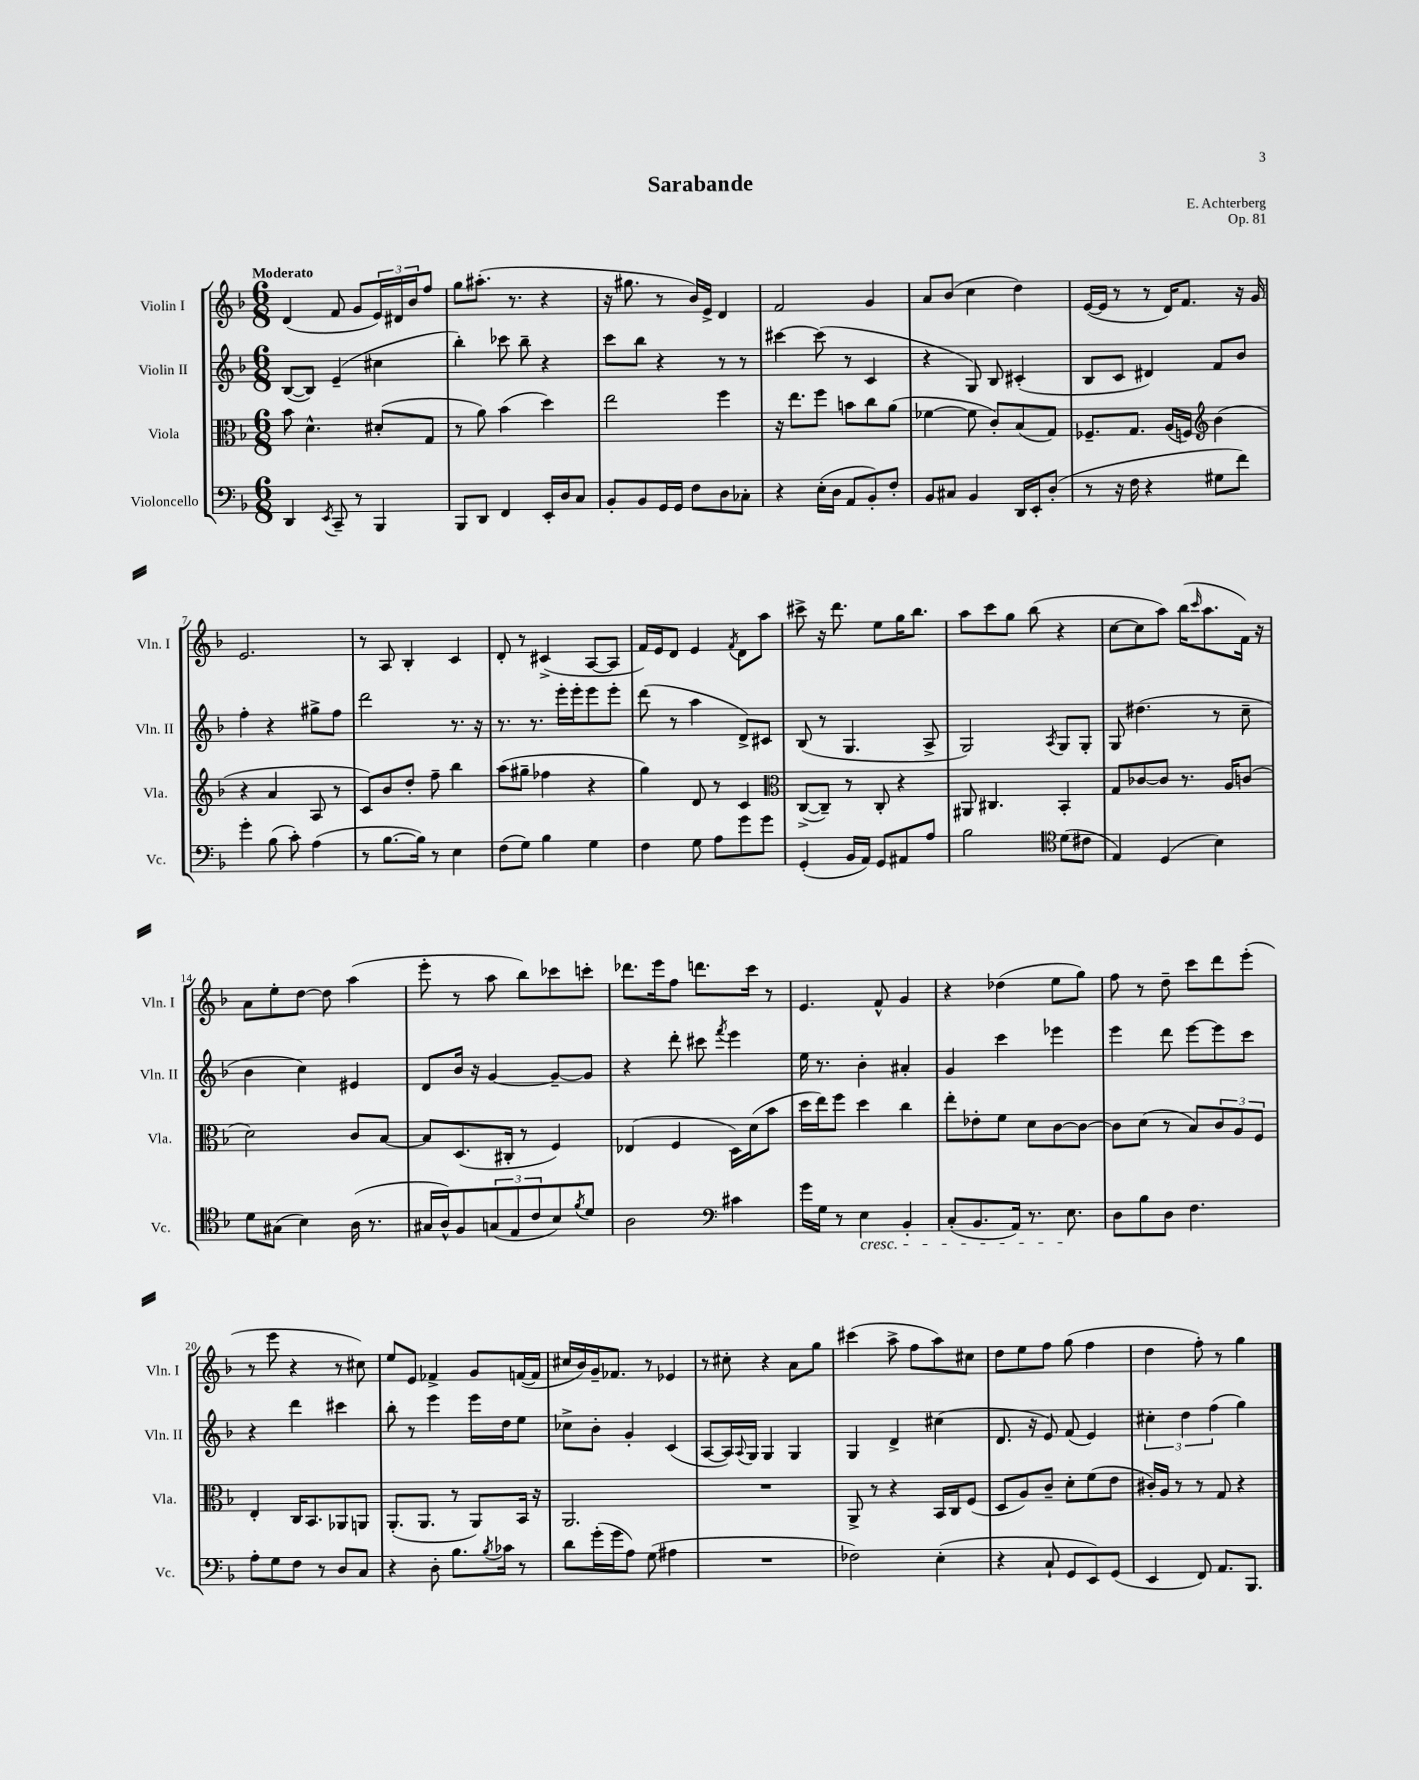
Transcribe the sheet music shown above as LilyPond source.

\header { title = "Sarabande" composer = "E. Achterberg" opus = "Op. 81" }
<<
\new StaffGroup <<
\new Staff = "s0" \with { instrumentName = "Violin I" shortInstrumentName = "Vln. I" } {
    \clef treble \key f \major \numericTimeSignature \time 6/8 \tempo "Moderato"
    d'4( f'8 g'8 \tuplet 3/2 { e'16) dis'16 bes'16 } f''8 |
    g''8 ais''8.-.( r8. r4 |
    r16 gis''8. r8 bes'16) e'16-> d'4 |
    f'2 g'4 |
    a'8 bes'8( c''4 d''4) |
    e'16~( e'16 r8 r8 d'16) f'8. r16 g'16 |
    e'2. |
    r8 a8 bes4-. c'4 |
    d'8-. r8 cis'4->( a8~ a8 |
    f'16) e'16 d'8 e'4 \acciaccatura { f'8 } d'8 a''8 |
    cis'''8-> r16 d'''8. e''8 g''16 bes''8. |
    a''8 c'''8 g''8 bes''8( r4 |
    c''8~ c''8 a''8) bes''16( \grace { c'''16 } a''8. f'16) r16 |
    a'8 e''8-. d''8~ d''8 a''4( |
    e'''8-. r8 a''8 bes''8) ces'''8 c'''8-. |
    des'''8. e'''16 f''8 d'''8. c'''16 r8 |
    e'4. f'8-^ g'4 |
    r4 des''4( e''8 g''8) |
    f''8 r8 d''8-- c'''8 d'''8 e'''8-.( |
    r8 e'''8 r4 r8 cis''8) |
    e''8 e'8 fes'4-> g'8 f'16~( f'16 |
    cis''16 bes'16) g'16-- fes'8. r8 ees'4 |
    r8 cis''8-. r4 a'8 g''8 |
    cis'''4( a''8-> f''8 a''8) cis''8 |
    d''8 e''8 f''8 g''8( f''4 |
    d''4 f''8-.) r8 g''4 \bar "|." |
}
\new Staff = "s1" \with { instrumentName = "Violin II" shortInstrumentName = "Vln. II" } {
    \clef treble \key f \major \numericTimeSignature \time 6/8
    bes8~( bes8) e'4--( cis''4 |
    bes''4-.) ces'''8 bes''8-- r4 |
    c'''8 bes''8 r4 r8 r8 |
    cis'''4~ cis'''8( r8 c'4 |
    r4 g8) bes8 cis'4-.( |
    bes8 c'8 dis'4) f'8 bes'8 |
    f''4-. r4 gis''8-> f''8 |
    d'''2 r8. r16 |
    r8. r8. e'''16-. e'''16-. e'''8 e'''8-. |
    d'''8( r8 a''4 d'8->) cis'8 |
    bes8( r8 g4. a8-> |
    g2) \acciaccatura { a8 } g8 g8-. |
    g8 dis''4.( r8 c''8-- |
    bes'4 c''4) eis'4 |
    d'8 bes'16 r16 g'4~ g'8~-- g'8 |
    r4 d'''8-. cis'''8 \acciaccatura { f'''8 } e'''4 |
    e''16 r8. bes'4-. ais'4-. |
    g'4 c'''4 ees'''4 |
    e'''4 d'''8 e'''8~ e'''8 c'''8 |
    r4 d'''4 cis'''4 |
    bes''8-. r8 e'''4 e'''16 d''16 e''8 |
    ces''8-> bes'8-. g'4-. c'4( |
    a8~ a16) \appoggiatura { a8 } g16 g4 g4 |
    g4 d'4-> cis''4( |
    d'8. r16 e'8) f'8( e'4) |
    \tuplet 3/2 { cis''4-. d''4 f''4( } g''4) \bar "|." |
}
\new Staff = "s2" \with { instrumentName = "Viola" shortInstrumentName = "Vla." } {
    \clef alto \key f \major \numericTimeSignature \time 6/8
    bes'8 d'4.-^ dis'8-.( g8 |
    r8 a'8) bes'4( d''4) |
    e''2 f''4 |
    r16 e''8. f''8 b'8 c''8 a'8( |
    fes'4~ fes'8 c'8-.) bes8( g8) |
    fes8.-- g8. a16( f16) \clef treble bes'4( |
    r4 a'4 a8 r8 |
    c'8) bes'8 d''8-. f''8-- bes''4 |
    a''8( gis''8-- fes''4 r4 |
    g''4) d'8 r8 c'4 |
    \clef alto c8~->( c8--) r8 c8-. r4 |
    ais,8 cis4. bes,4-. |
    g8 ces'8~ ces'8 r8. a16 c'8( |
    d'2) c'8 bes8~ |
    bes8 d8.( cis16-. r8 f4) |
    ees4( f4 d16) d'16( bes'8 |
    d''16 e''16) f''8 d''4 c''4 |
    e''8-. ees'8-. f'8 d'8 c'8~ c'8~ |
    c'8 d'8( r8 bes8) \tuplet 3/2 { c'8 a8 f8 } |
    e4-. c16 bes,8. aes,8 a,8 |
    a,8.-.( a,8. r8 a,8) bes,16 r16 |
    a,2. |
    R2. |
    a,8-> r8 r4 bes,16 c16 f8( |
    d8 a8) c'8-- d'8-. f'8( e'8 |
    cis'16-.) a16 r8 r8 g8 r4 \bar "|." |
}
\new Staff = "s3" \with { instrumentName = "Violoncello" shortInstrumentName = "Vc." } {
    \clef bass \key f \major \numericTimeSignature \time 6/8
    d,4 \acciaccatura { e,8 } c,8-- r8 bes,,4 |
    bes,,8 d,8 f,4 e,16-. d16 c8 |
    bes,8-. bes,8 g,16 g,16 f8 d8 ces8-. |
    r4 e16-.( d16 a,8 bes,8-.) f8-. |
    bes,8 cis8 bes,4 d,16 e,16-. d8-.( |
    r8 r16 f16 r4 gis8 f'8) |
    g'4-. bes8( c'8-.) a4( |
    r8 bes8.~ bes16) r8 e4 |
    f8( g8) bes4 g4 |
    f4 g8 a8 g'8 g'8 |
    g,4-.( bes,16 a,16) g,8 ais,8 a8 |
    bes2 \clef tenor d'8( cis'8 |
    e4) d4( bes4) |
    d'8 gis8( bes4) a16( r8. |
    gis16 a16-^) f8 \tuplet 3/2 { g8( e8 c'8 } bes8) \acciaccatura { f'8 } d'8 |
    a2 \clef bass cis'4 |
    g'16 g16 r8 e4\cresc bes,4-. |
    c8-.( bes,8. a,16) r8. e8.\! |
    d8 bes8 d8 f4. |
    a8-. g8 f8 r8 d8 c8 |
    r4 d8-. bes8. \acciaccatura { bes8 } ces'16 r8 |
    d'8 g'16-.( g'16 a8) g8( ais4 |
    R2. |
    fes2) e4-.( |
    r4 c8-! g,8 e,8) g,8( |
    e,4 f,8) a,8. bes,,8. \bar "|." |
}
>>
>>
